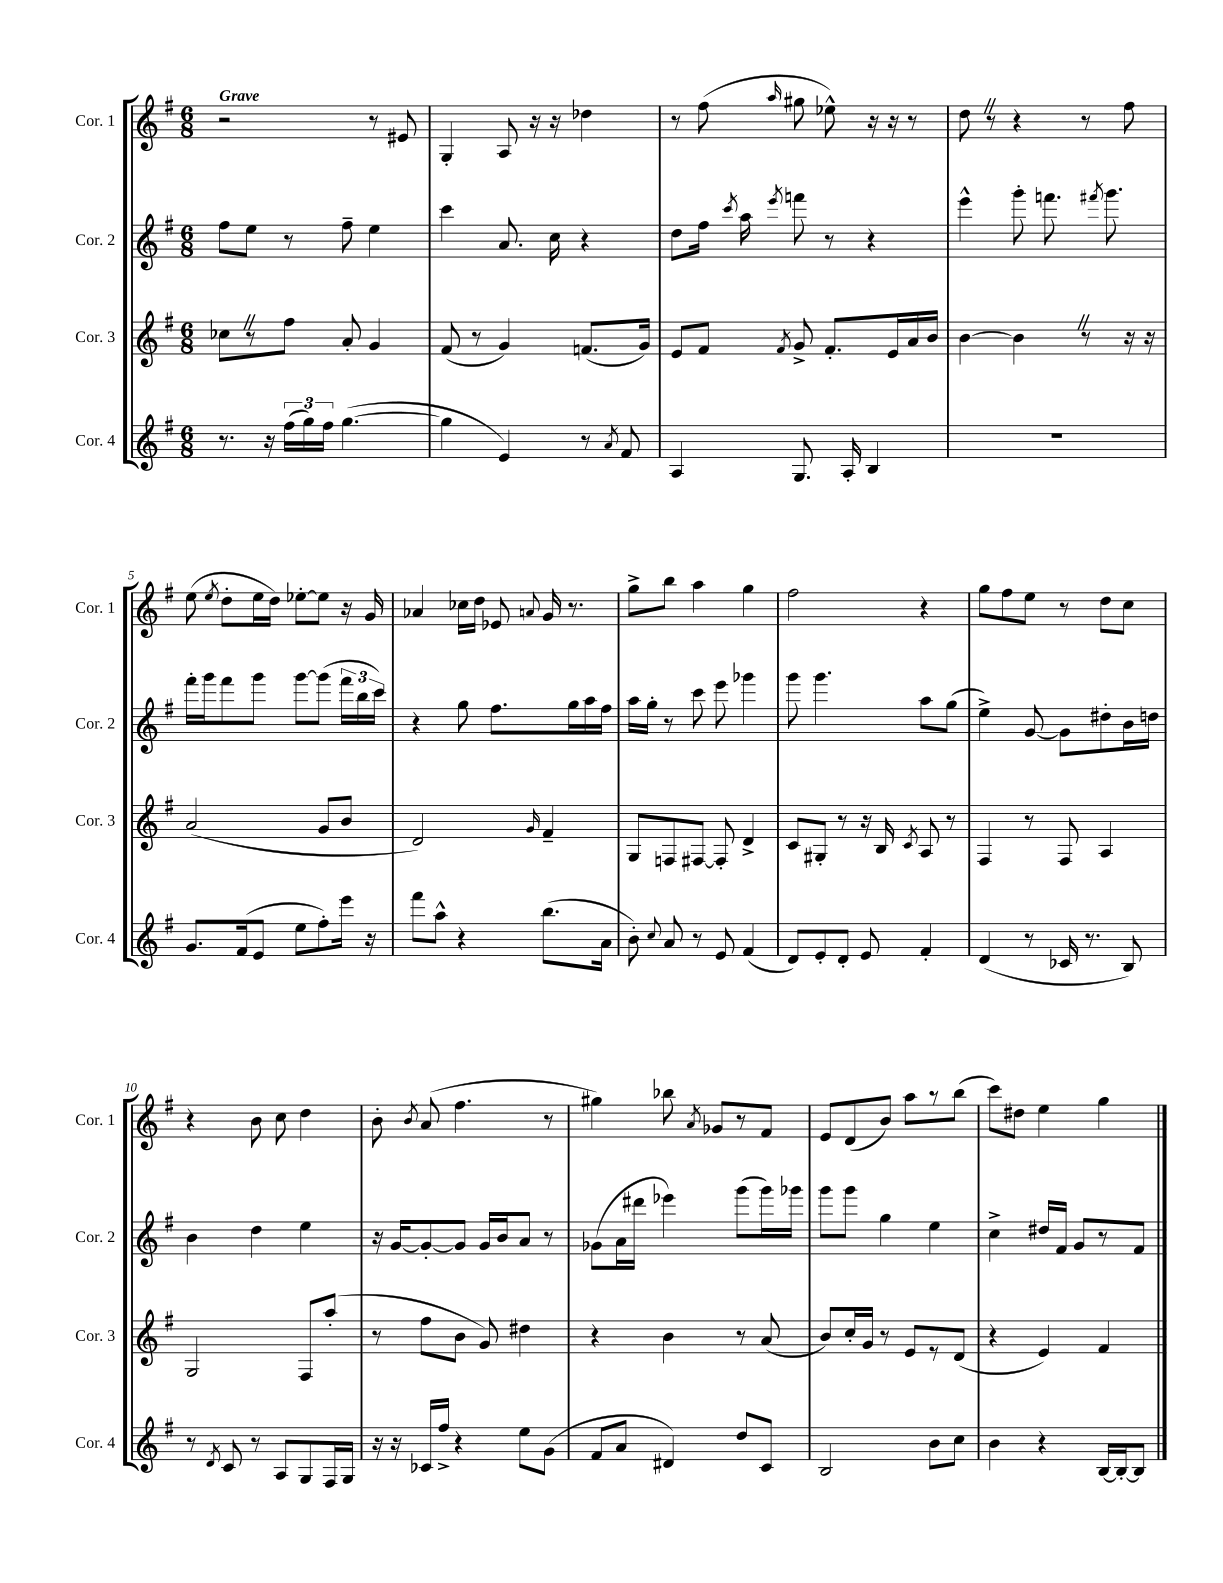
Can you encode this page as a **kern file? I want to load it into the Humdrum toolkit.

**kern	**kern	**kern	**kern
*staff4	*staff3	*staff2	*staff1
*clefG2	*clefG2	*clefG2	*clefG2
*k[f#]	*k[f#]	*k[f#]	*k[f#]
*M6/8	*M6/8	*M6/8	*M6/8
8.r	8cc-	8ff#	2r
.	8r	8ee	.
16r	.	.	.
(24ff#	8ff#	8r	.
24gg)	.	.	.
24ff#	.	.	.
([4.gg	8a'	8ff#~	.
.	4g	4ee	8r
.	.	.	8e#
=	=	=	=
4gg]	(8f#	4ccc	4G'
.	8r	.	.
4e)	4g)	8.a	8A
.	.	.	16r
.	.	16cc	16r
8r	(8.f	4r	4dd-
8qa	.	.	.
8f#	.	.	.
.	16g)	.	.
=	=	=	=
4A	8e	8dd	8r
.	8f#	16ff#	(8ff#
.	.	8qccc	.
.	.	16aa	.
.	8qf#	8qeee	16qqaa
8.G	8g^	8fff	8gg#
.	8.f#'	8r	8ee-^^)
16A'	.	.	.
4B	.	4r	16r
.	16e	.	16r
.	16a	.	8r
.	16b	.	.
=	=	=	=
2.r	[4b	4eee^^	8dd
.	.	.	8r
.	4b]	8ggg'	4r
.	.	8.fff	.
.	8r	.	8r
.	.	8qfff#	.
.	.	8.ggg	.
.	16r	.	8ff#
.	16r	.	.
=	=	=	=
8.g	(2a	16fff#'	(8ee
.	.	16ggg	.
.	.	.	8qee
.	.	8fff#	8dd'
(16f#	.	.	.
8e	.	8ggg	16ee
.	.	.	16dd)
8ee	.	[8ggg	[8ee-'
8ff#')	8g	(8ggg]	8ee-]
16eee	8b	24fff#	16r
.	.	24bb	.
16r	.	.	16g
.	.	24ccc)	.
=	=	=	=
8fff#	2d)	4r	4a-
8aa^^	.	.	.
4r	.	8gg	16cc-
.	.	.	16dd
.	.	8.ff#	8e-
.	16qqg	.	8qqa
(8.bb	4f#~	.	16g
.	.	16gg	8.r
.	.	16aa	.
16a	.	16ff#	.
=	=	=	=
8b')	8G	16aa	8gg^
.	.	16gg'	.
8qqcc	.	.	.
8a	8F	8r	8bb
8r	[8F#	8ccc	4aa
8e	8F#']	8eee	.
(4f#	4d^	4ggg-	4gg
=	=	=	=
8d)	8c	8ggg	2ff#
8e'	8G#'	4.ggg	.
8d'	8r	.	.
8e	16r	.	.
.	16B	.	.
.	8qc	.	.
4f#'	8A	8aa	4r
.	8r	(8gg	.
=	=	=	=
(4d	4F#	4ee^)	8gg
.	.	.	8ff#
8r	8r	[8g	8ee
16c-	8F#	8g]	8r
8.r	.	.	.
.	4A	8dd#'	8dd
8B)	.	16b	8cc
.	.	16dd	.
=	=	=	=
8r	2G	4b	4r
8qd	.	.	.
8c	.	.	.
8r	.	4dd	8b
8A	.	.	8cc
8G	8F#	4ee	4dd
16F#	(8aa'	.	.
16G	.	.	.
=	=	=	=
16r	8r	16r	8b'
16r	.	[16g	.
.	.	.	8qb
16c-	8ff#	8g'_	(8a
16ff#^	.	.	.
4r	8b	8g]	4.ff#
.	8g)	16g	.
.	.	16b	.
8ee	4dd#	8a	.
(8g	.	8r	8r
=	=	=	=
8f#	4r	(8g-	4gg#)
8a	.	16a	.
.	.	16ddd#	.
4d#)	4b	4eee-)	8bb-
.	.	.	8qa
.	.	.	8g-
8dd	8r	(8ggg	8r
8c	(8a	16ggg)	8f#
.	.	16ggg-	.
=	=	=	=
2B	8b)	8ggg	8e
.	16cc'	8ggg	(8d
.	16g	.	.
.	8r	4gg	8b)
.	8e	.	8aa
8b	8r	4ee	8r
8cc	(8d	.	(8bb
=	=	=	=
4b	4r	4cc^	8ccc)
.	.	.	8dd#
4r	4e)	16dd#	4ee
.	.	16f#	.
.	.	8g	.
[16B	4f#	8r	4gg
16B'_	.	.	.
8B]	.	8f#	.
==	==	==	==
*-	*-	*-	*-
